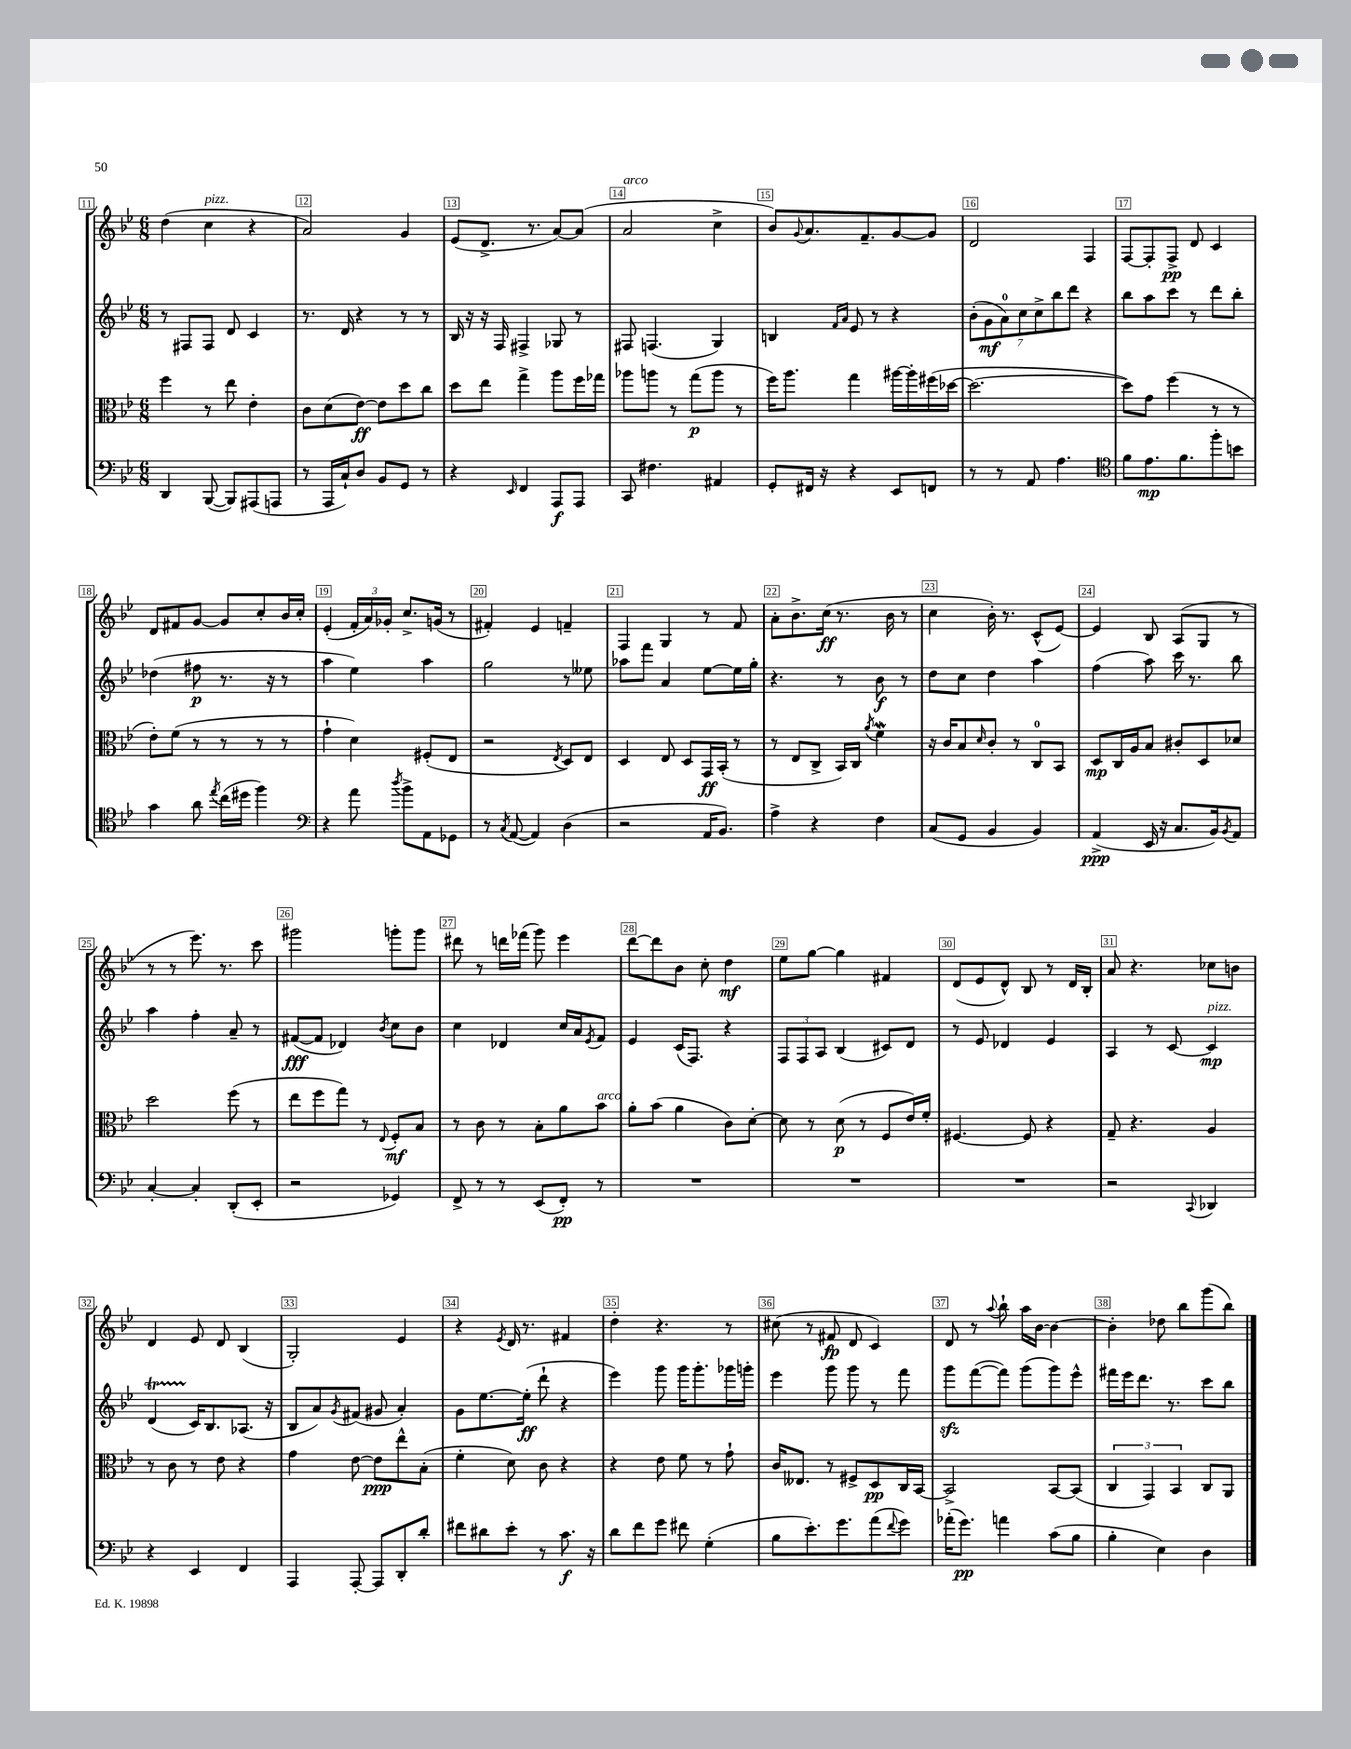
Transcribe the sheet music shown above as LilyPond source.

<<
\new StaffGroup <<
\new Staff = "s0" {
    \clef treble \key bes \major \numericTimeSignature \time 6/8
    d''4( c''4^\markup { \italic "pizz." } r4 |
    a'2) g'4 |
    ees'8( d'8.-> r8. a'8~) a'8( |
    a'2^\markup { \italic "arco" } c''4-> |
    bes'8) \appoggiatura { g'8 } a'8. f'8.-- g'8~ g'8 |
    d'2 f4 |
    f8~ f8-. f8->\pp d'8 c'4 |
    d'8 fis'8 g'8~ g'8 c''8-. bes'16 c''16-. |
    ees'4-.( \tuplet 3/2 { f'16-. a'16) ges'16-. } c''8.-> g'16( r8 |
    fis'4-.) ees'4 f'4-- |
    f4 g4 r8 f'8 |
    a'8-. bes'8.-> c''16\ff( r8. bes'16 r8 |
    c''4 bes'16-.) r8. c'8-^( ees'8~) |
    ees'4 bes8 a8( g8 r8 |
    r8 r8 ees'''8.) r8. c'''8 |
    gis'''2 g'''8-. g'''8 |
    dis'''8 r8 d'''16 fes'''16( g'''8) ees'''4 |
    d'''8~ d'''8 bes'8 c''8-. d''4\mf |
    ees''8 g''8~ g''4 fis'4 |
    d'8( ees'8 d'8-^) bes8 r8 d'16 bes16-. |
    a'8 r4. ces''8 b'8 |
    d'4 ees'8 d'8 bes4( |
    g2-.) ees'4 |
    r4 \acciaccatura { ees'8 } d'16 r8. fis'4 |
    d''4-. r4. r8 |
    cis''8( r8 fis'8\fp d'8 c'4) |
    d'8 r8 \appoggiatura { a''8 } bes''8-! a''16 bes'16~ bes'4~ |
    bes'4-. des''8 bes''8 g'''8( bes''8) \bar "|." |
}
\new Staff = "s1" {
    \clef treble \key bes \major \numericTimeSignature \time 6/8
    r8 fis8 fis8 d'8 c'4 |
    r8. d'16 r4 r8 r8 |
    bes16 r16 r16 f16 fis4-> ges8 r8 |
    fis8 f4.( g4) |
    b4 \grace { f'16 a'16 } ees'8 r8 r4 |
    \tuplet 7/4 { bes'8-.( g'8\mf a'8-0) c''8 c''8-> bes''8 d'''8 } r4 |
    bes''8 a''8 c'''8 r8 d'''8 bes''8-. |
    des''4( fis''8\p r8. r16 r8 |
    a''4 ees''4) a''4 |
    g''2 r8 eeses''8 |
    aes''8 f'''8 a'4 ees''8~ ees''16 g''16-. |
    r4. r8 bes'8\f r8 |
    d''8 c''8 d''4 a''4 |
    f''4( a''8) c'''16 r8. bes''8 |
    a''4 f''4-. a'8-- r8 |
    fis'8~\fff( fis'8 des'4) \acciaccatura { bes'8 } c''8 bes'8 |
    c''4 des'4 c''16 a'16 \acciaccatura { ees'8 } f'8 |
    ees'4 c'16( f8.) r4 |
    \tuplet 3/2 { f8 f8 a8 } bes4( cis'8) d'8 |
    r8 ees'8 des'4 ees'4 |
    a4 r8 c'8~ c'4\mp^\markup { \italic "pizz." } |
    d'4\startTrillSpan( c'16\stopTrillSpan) bes8. aes8.( r16 |
    bes8 a'8) \acciaccatura { g'8 } fis'8( gis'8 a'4-.) |
    g'8 ees''8.~ ees''16-.\ff( d'''8-! r4 |
    ees'''4) g'''8 g'''16 g'''8.-. ges'''16 g'''16-. |
    ees'''4 g'''8 g'''8 r8 f'''8 |
    g'''8\sfz f'''8~( f'''8) g'''8( g'''8) ees'''8-^ |
    fis'''16 ees'''16 d'''8. r8. c'''8 bes''8 \bar "|." |
}
\new Staff = "s2" {
    \clef alto \key bes \major \numericTimeSignature \time 6/8
    f''4 r8 ees''8 ees'4-. |
    c'8 d'8( ees'8~\ff) ees'8 d''8 c''8 |
    d''8 ees''8 g''4-> a''8 f''16 ges''16 |
    aes''8 a''8 r8 g''8\p( a''8 r8 |
    f''16) a''8. g''4 ais''16~ ais''16-. fis''16( des''16~ |
    des''2.~ |
    des''8) g'8 f''4( r8 r8 |
    ees'8-.) f'8( r8 r8 r8 r8 |
    g'4-! d'4) fis8-.( ees8 |
    r2 \acciaccatura { ees8 } d8) ees8 |
    d4 ees8 d8 g,16\ff bes,16-.( r8 |
    r8 ees8 c8-> bes,16) c16 \acciaccatura { a'8 } f'4\mordent |
    r16 c'16 bes8 \grace { d'16 } c'8-. r8 c8-0 bes,8 |
    d8\mp c16 a16 bes8 cis'8-. d8 des'8 |
    d''2 f''8( r8 |
    ees''8 f''8 g''8) r8 \appoggiatura { ees8 } f8-.\mf bes8 |
    r8 c'8 r8 bes8-. a'8 bes'8^\markup { \italic "arco" } |
    a'8-. bes'8( a'4 c'8) d'8~-. |
    d'8 r8 d'8\p( r8 f8 ees'16) f'16-. |
    fis4.~ fis8 r4 |
    g8-- r4. a4 |
    r8 c'8 r8 ees'8 r4 |
    g'4 ees'8~ ees'8\ppp ees''8-^ bes8-.( |
    f'4-. d'8) c'8 r4 |
    r4 ees'8 f'8 r8 g'8-! |
    c'16 eeses8. r8 fis8-> d8\pp c16 bes,16~ |
    bes,2-> bes,8~ bes,8( |
    \tuplet 3/2 { c4 g,4) bes,4 } c8 a,8 \bar "|." |
}
\new Staff = "s3" {
    \clef bass \key bes \major \numericTimeSignature \time 6/8
    d,4 bes,,8~( bes,,8) ais,,8( a,,8 |
    r8 a,,16 c16-!) d8 bes,8 g,8 r8 |
    r4 \grace { ees,16 } f,4 a,,8\f a,,8 |
    c,8 fis4. ais,4 |
    g,8-. fis,16 r16 r4 ees,8 f,8 |
    r8 r8 a,8 a4. |
    \clef tenor f'8 ees'8.\mp f'8. f''8-. b'8 |
    g'4 a'8 \acciaccatura { ees''8 } c''16( dis''16 f''4) |
    \clef bass r4 a'8 \acciaccatura { d''8 } bes'8-> a,8 ges,8 |
    r8 \acciaccatura { c8 } a,8~( a,4) d4( |
    r2 a,16 bes,8.) |
    a4-> r4 f4 |
    c8( g,8 bes,4 bes,4) |
    a,4->\ppp( ees,16 r16 c8. bes,16) \acciaccatura { bes,8 } a,8 |
    c4~-. c4-. d,8-.( ees,8-. |
    r2 ges,4) |
    f,8-> r8 r8 ees,8( f,8-.\pp) r8 |
    R2. |
    R2. |
    R2. |
    r2 \appoggiatura { c,8 } des,4 |
    r4 ees,4 f,4 |
    a,,4 a,,8~-. a,,8 d,8-. d'8-. |
    fis'8 dis'8 ees'8-. r8 c'8.\f r16 |
    d'8 f'8 g'8 fis'8 g4-.( |
    bes8 ees'8.-.) g'8. a'8( \appoggiatura { f'8 } g'8) |
    aes'16-.( g'8.\pp) a'4 c'8( bes8 |
    bes4-. ees4) d4 \bar "|." |
}
>>
>>
\layout { \context { \Score currentBarNumber = #11 \override BarNumber.break-visibility = ##(#f #t #t) barNumberVisibility = #all-bar-numbers-visible \override BarNumber.stencil = #(make-stencil-boxer 0.1 0.3 ly:text-interface::print) } }
